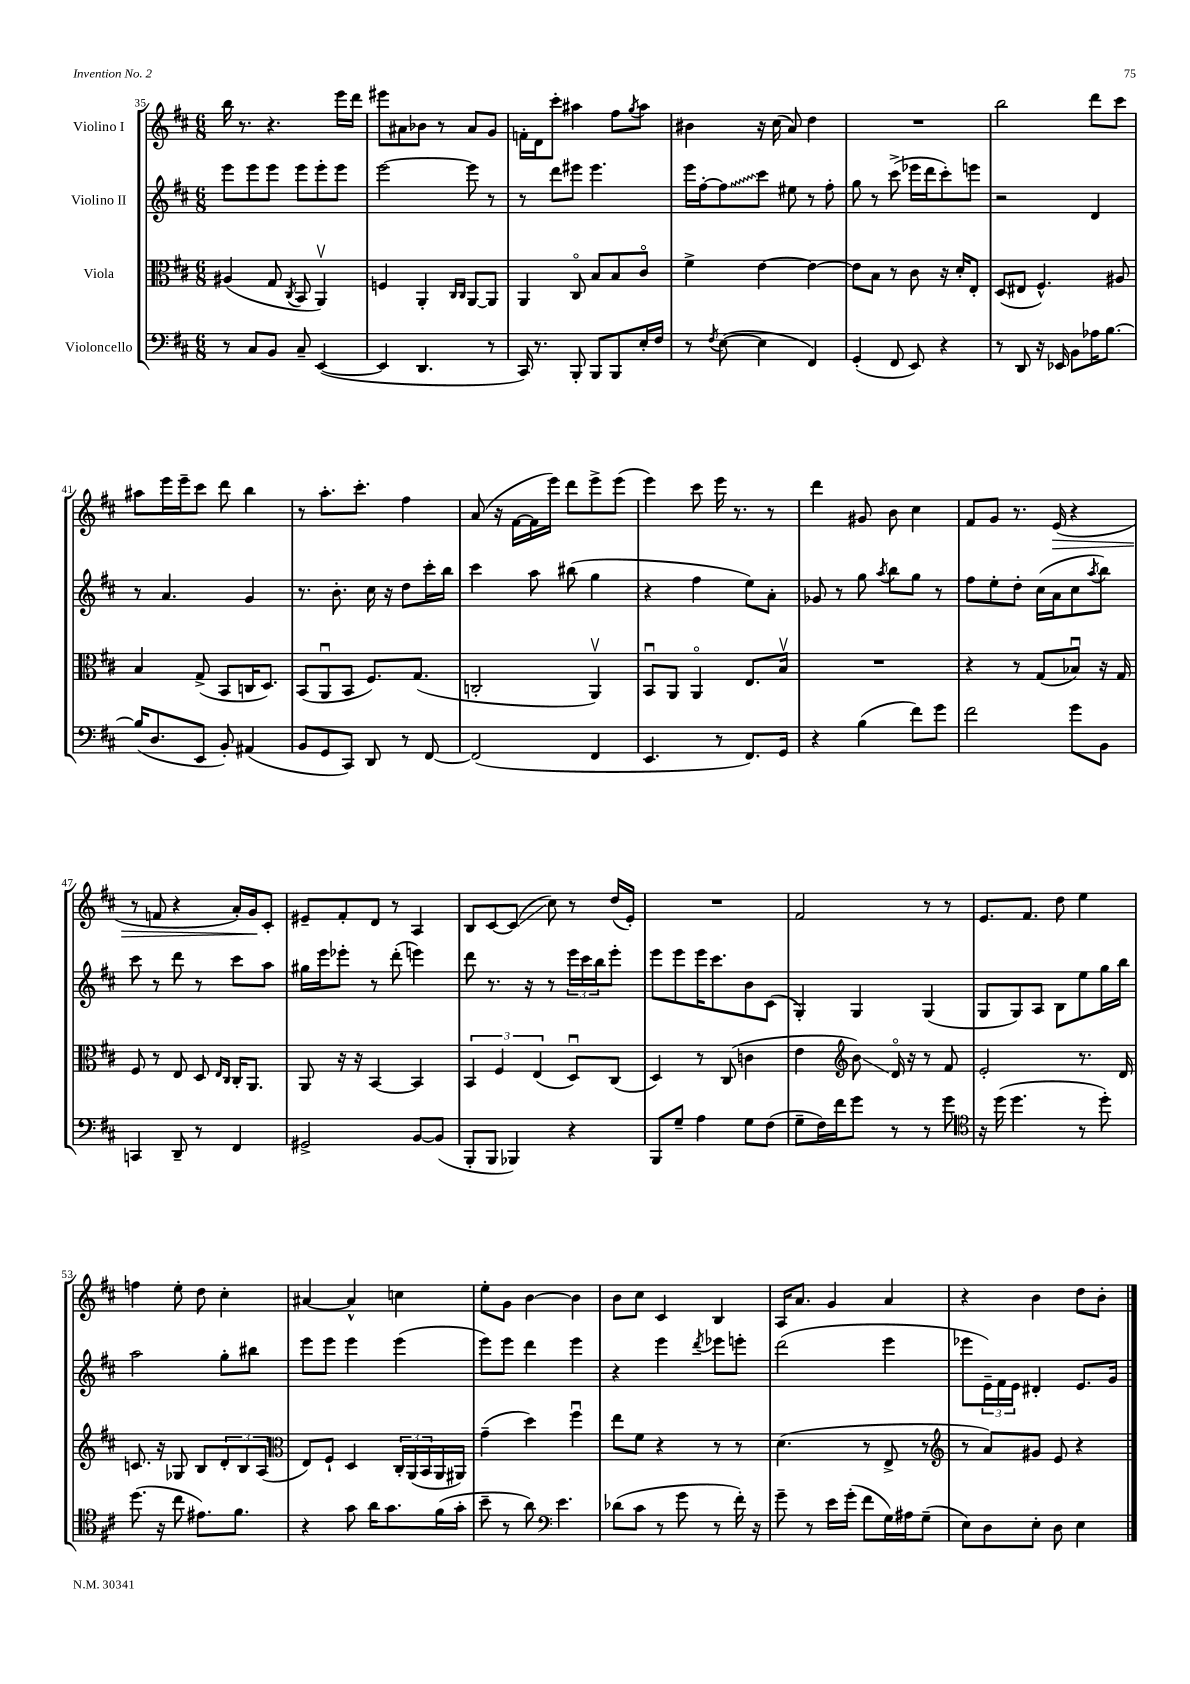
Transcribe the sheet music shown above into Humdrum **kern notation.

**kern	**kern	**kern	**kern
*staff4	*staff3	*staff2	*staff1
*clefF4	*clefC3	*clefG2	*clefG2
*k[f#c#]	*k[f#c#]	*k[f#c#]	*k[f#c#]
*M6/8	*M6/8	*M6/8	*M6/8
8r	(4A#/	8eee\L	16bb\
.	.	.	8.r
8C#/L	.	8eee\	.
8BB/J	8G/	8eee\J	4.r
.	8qC#/	.	.
8C#~/	8BB/	8eee\L	.
([4EE/	4AAv/)	8eee'\	.
.	.	8eee\J	16eee\LL
.	.	.	16ddd\JJ
=	=	=	=
4EE/]	4F/	[2eee\	8eee#\L
.	.	.	8a#\
4.DD/	4AA'/	.	8b-\J
.	.	.	8r
.	16qqC#/LL	.	.
.	16qqC#/JJ	.	.
.	[8AA/L	8eee\]	8a#/L
8r	8AA/]J	8r	8g/J
=	=	=	=
16CC#/)	4AA/	8r	16f'\LL
8.r	.	.	16d\J
.	.	8ddd\L	8ccc#'\J
8BBB'/	8C#o/	8eee#\J	4aa#\
8BBB/L	8B/L	4.eee#\	.
8BBB/	8B/	.	8ff#\L
.	.	.	8qgg/
16E'/L	8c#o/J	.	8aa#\J
16F#/JJ	.	.	.
=	=	=	=
8r	4f#^\	16eee\LL	4b#\
.	.	[16ff#'\J	.
8qF#/	.	.	.
([8E\	.	8ff#\]	.
4E\]	[4e\	8ccc#\J	16r
.	.	.	(16cc#\
.	.	8ee#\	8a/)
4FF#/)	4e\_	8r	4dd\
.	.	8ff#'\	.
=	=	=	=
(4GG'/	8e\]L	8gg\	2.r
.	8B\J	8r	.
8FF#/	8r	(8ccc#^\	.
8EE/)	8c#\	16eee-\LL	.
.	.	16ddd\J	.
4r	16r	8ccc#'\)	.
.	16d'/LK	.	.
.	8E'/J	8eee\J	.
=	=	=	=
8r	(8D/L	2r	2bb\
8DD/	8E#/J	.	.
16r	4.F#^^/)	.	.
16EE-/	.	.	.
8BB\L	.	.	.
16A-\K	.	4d/	8ddd\L
[8.B\J	.	.	.
.	8A#/	.	8ccc#\J
=	=	=	=
(16B/]LK	4B/	8r	8aa#\L
8.D/	.	.	.
.	.	4.a/	16eee\L
.	.	.	16eee~\J
8EE/J	(8G^/	.	8ccc#\J
8BB'/)	8BB/L	.	8ddd\
(4AA#/	16C/K	4g/	4bb\
.	8.D/J)	.	.
=	=	=	=
8BB/L	(8BB/L	8.r	8r
8GG/	8AAu/	.	8.aa'\L
.	.	8.b'\	.
8CC#/J)	8BB/J	.	.
.	.	.	8.ccc#'\J
8DD/	8.F#/L)	16cc#\	.
.	.	16r	.
8r	.	8dd\L	4ff#\
.	(8.G/J	.	.
[8FF#/	.	16ccc#'\L	.
.	.	16bb\JJ	.
=	=	=	=
(2FF#/]	2C'/	4ccc#\	(8a/
.	.	.	16r
.	.	.	[16f#\LL
.	.	8aa\	16f#\]
.	.	.	16eee\JJ)
.	.	(8bb#\	8ddd\L
4FF#/	4AAv/)	4gg\	8eee^\
.	.	.	(8eee\J
=	=	=	=
4.EE/	8BBu/L	4r	4eee\)
.	8AA/J	.	.
.	4AAo/	4ff#\	8ccc#\
8r	.	.	16eee\
.	.	.	8.r
8.FF#/L)	8.E/L	8ee\L)	.
.	.	8a'\J	8r
16GG/Jk	16Bv/Jk	.	.
=	=	=	=
4r	2.r	8g-/	4ddd\
.	.	8r	.
(4B\	.	8gg\	8g#/
.	.	8qaa/	.
.	.	8bb\L	8b\
8f#\L)	.	8gg\J	4cc#\
8g\J	.	8r	.
=	=	=	=
2f#\	4r	8ff#\L	8f#/L
.	.	8ee'\	8g/J
.	8r	8dd'\J	8.r
.	(8G/L	(16cc#\LL	.
.	.	16a\J	(16e/
8g\L	8B-u/J)	8cc#\	4r
.	.	8qaa/	.
8BB\J	16r	8bb\J)	.
.	16G/	.	.
=	=	=	=
4CC/	8F#/	8ccc#\	8r
.	8r	8r	8f/
8DD~/	8E/	8ddd\	4r
8r	8D/	8r	.
.	16qqE/LL	.	.
.	16qqC#/JJ	.	.
4FF#/	16C#'/LK	8ccc#\L	16a'/LL)
.	8.AA/J	.	16g/J
.	.	8aa\J	8c#'/J
=	=	=	=
2GG#^/	8AA/	16gg#\LL	8e#~/L
.	.	16eee\J	.
.	16r	8eee-'\J	8f#'/
.	16r	.	.
.	[4BB/	8r	8d/J
.	.	(8ddd'\	8r
[8BB/L	4BB/]	4eee\)	4A/
(8BB/]J	.	.	.
=	=	=	=
8BBB'/L	6BB/	8ddd\	8B/L
8BBB/J	.	8.r	[8c#/
.	6F#/	.	.
4BBB-/)	.	.	(8c#/]J
.	.	16r	.
.	(6E/	.	.
.	.	8r	8cc#\)
4r	8Du/L)	24eee\LL	8r
.	.	24ccc#\	.
.	.	24bb\J	.
.	(8C#/J	8eee'\J	(16dd/LL
.	.	.	16e'/JJ)
=	=	=	=
8BBB/L	4D/)	8eee\L	2.r
8G~/J	.	8eee\	.
4A\	8r	16eee\K	.
.	.	8.ccc#\	.
.	(8C#/	.	.
8G\L	4c\	8b\	.
(8F#\J	.	(8c#\J	.
=	=	=	=
8G~\L	4e\	4G'/)	2f#/
16F#\L)	.	.	.
16f#\J	.	.	.
*	*clefG2	*	*
8g\J	8b\)	4G/	.
8r	16do/	.	.
.	16r	.	.
8r	8r	(4G/	8r
8g\	8f#/	.	8r
=	=	=	=
*clefC4	*	*	*
16r	2e'/	8G/L	8.e/L
(16dd\	.	.	.
4.dd\	.	8G/)	.
.	.	.	8.f#/J
.	.	8A/J	.
.	.	8B\L	8dd\
8r	8.r	8ee\	4ee\
8dd'\)	.	16gg\L	.
.	16d/	16bb\JJ	.
=	=	=	=
(8.dd\	8.c/	2aa\	4ff\
16r	16r	.	.
8cc#\	8G-/	.	8ee'\
8.e#\L)	8B/L	.	8dd\
.	12d'/	8gg'\L	4cc#'\
8.f#\J	.	.	.
.	12B/	.	.
.	.	8bb#\J	.
.	(12A/J	.	.
=	=	=	=
*	*clefC3	*	*
4r	8E/L)	8eee\L	[4a#/
.	8F#`/J	8eee\J	.
8g\	4D/	4eee\	4a#^^/]
16a\LK	.	.	.
8.g\	.	.	.
.	24C#'/LL	(4eee\	4cc\
.	(24AA/	.	.
.	24BB/	.	.
(16f#\L	16AA/	.	.
16g'\JJ	16AA#/JJ)	.	.
=	=	=	=
8b~\	(4g~\	8eee\L)	8ee'\L
8r	.	8eee\J	8g\J
8a\)	4dd\)	4ddd\	[4b\
*clefF4	*	*	*
4.e\	.	.	.
.	4ff#u\	4eee\	4b\]
=	=	=	=
(8d-\L	8ee\L	4r	8b\L
8c#\J	8f#\J	.	8cc#\J
8r	4r	4eee\	4c#/
8g\	.	.	.
.	.	8qddd/	.
8r	8r	8eee-\L	4B/
16f#'\)	8r	8eee'\J	.
16r	.	.	.
=	=	=	=
8g~\	(4.d\	(2ddd\	16A/LK
.	.	.	8.a/J
8r	.	.	.
16e\LL	.	.	4g/
(16g'\JJ	.	.	.
8f#\L	8r	.	.
16G\L)	8E^/	4eee\	4a/
16A#\J	.	.	.
(8G~\J	8r	.	.
=	=	=	=
*	*clefG2	*	*
8E\L)	8r	8eee-\L	4r
8D\	8a/L)	24e~\L)	.
.	.	24f#\	.
.	.	24e\JJ	.
8E'\J	8g#/J	4d#'/	4b\
8D\	8e/	.	.
4E\	4r	8.e/L	8dd\L
.	.	.	8b'\J
.	.	16g/Jk	.
==	==	==	==
*-	*-	*-	*-
